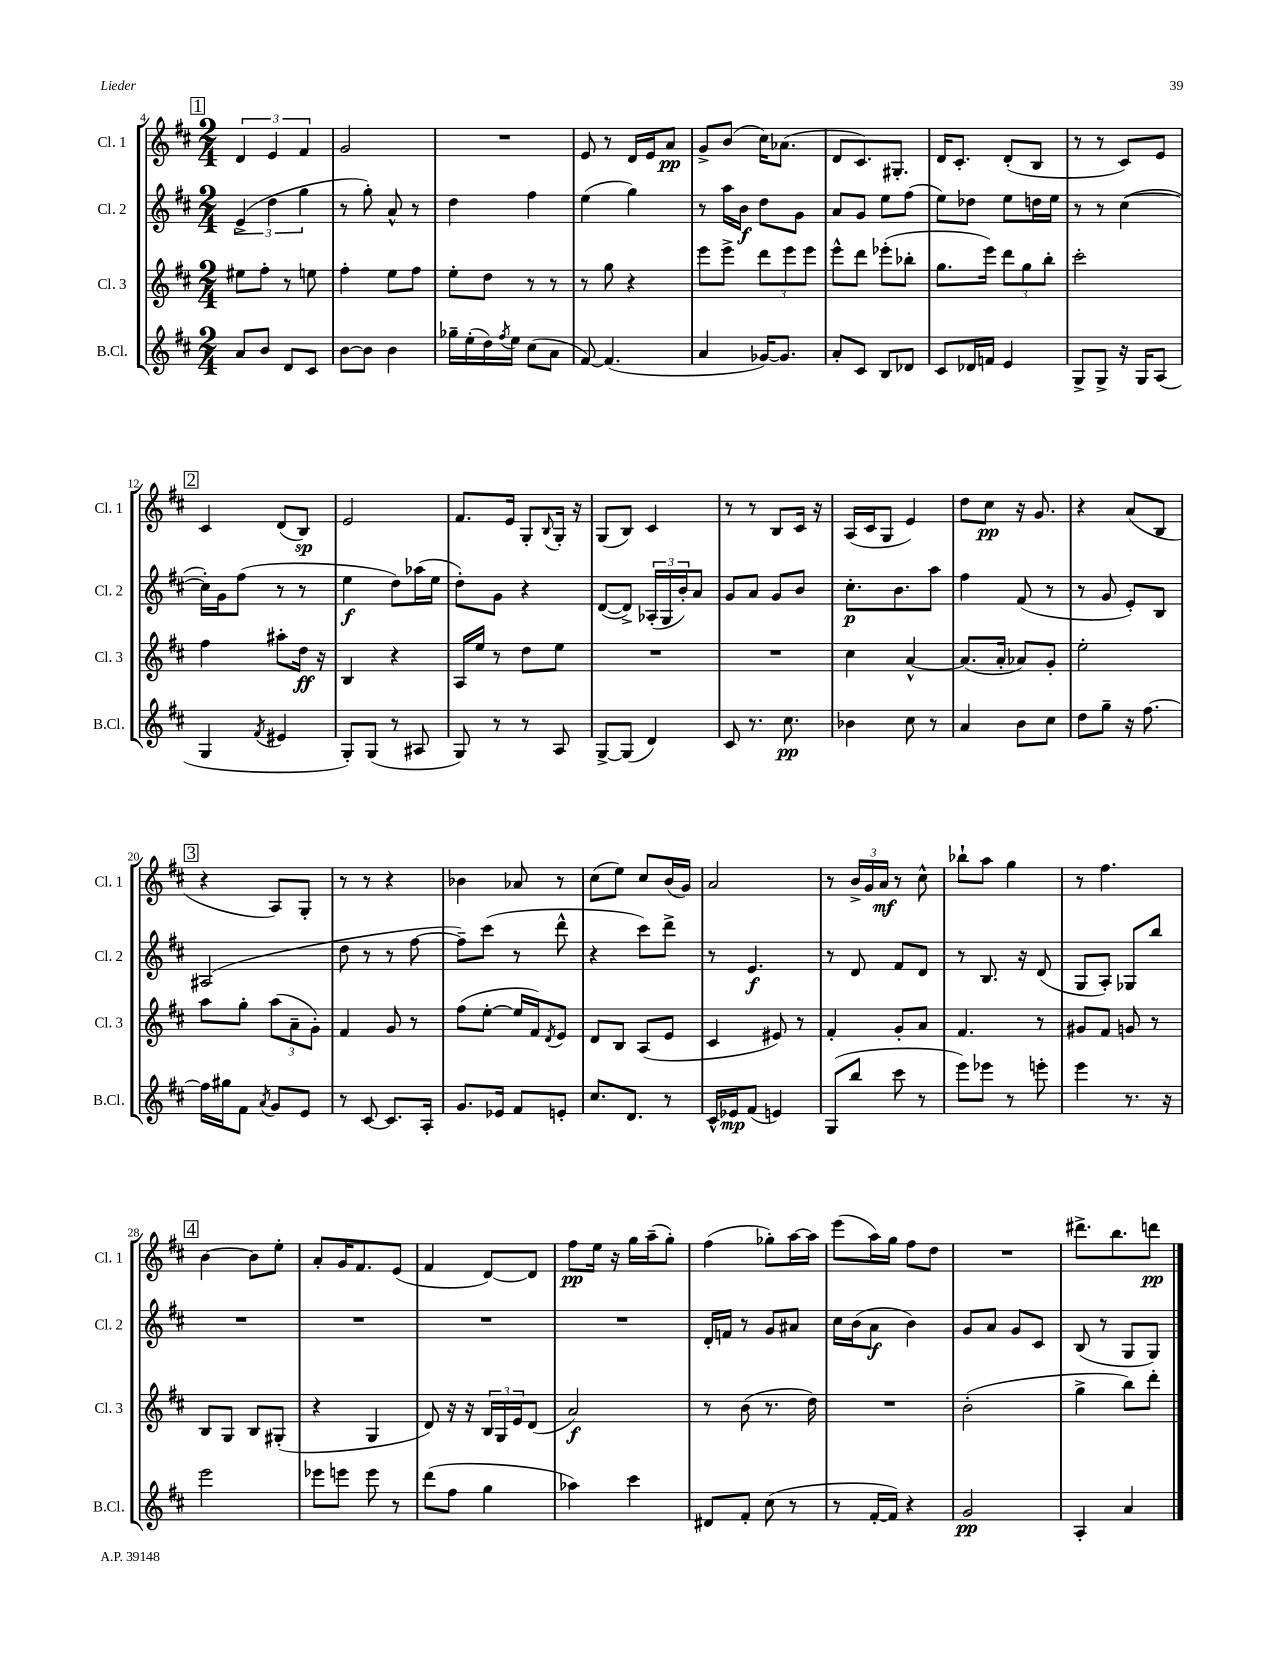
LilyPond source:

<<
\new StaffGroup <<
\new Staff = "s0" \with { instrumentName = "Cl. 1" shortInstrumentName = "Cl. 1" } {
    \clef treble \key d \major \numericTimeSignature \time 2/4
    \mark \markup { \box "1" } \tuplet 3/2 { d'4 e'4 fis'4 } |
    g'2 |
    R2 |
    e'8 r8 d'16 e'16 a'8\pp |
    g'8-> b'8( cis''16) aes'8.( |
    d'8 cis'8.) gis8.-. |
    d'16 cis'8.-. d'8-.( b8 |
    r8 r8 cis'8) e'8 |
    \mark \markup { \box "2" } cis'4 d'8( b8\sp) |
    e'2 |
    fis'8. e'16 g8-. \appoggiatura { b8 } g16-. r16 |
    g8( b8) cis'4 |
    r8 r8 b8 cis'16 r16 |
    a16( cis'16 g8 e'4) |
    d''8 cis''8\pp r16 g'8. |
    r4 a'8( b8 |
    \mark \markup { \box "3" } r4 a8) g8-. |
    r8 r8 r4 |
    bes'4 aes'8 r8 |
    cis''8( e''8) cis''8 b'16( g'16) |
    a'2 |
    r8 \tuplet 3/2 { b'16-> g'16 a'16\mf } r8 cis''8-^ |
    bes''8-! a''8 g''4 |
    r8 fis''4. |
    \mark \markup { \box "4" } b'4~ b'8 e''8-. |
    a'8-. g'16 fis'8. e'8( |
    fis'4 d'8~) d'8 |
    fis''8\pp e''16 r16 g''16 a''16--( g''8-.) |
    fis''4( ges''8-.) a''16~ a''16 |
    e'''8( a''16) g''16 fis''8 d''8 |
    R2 |
    dis'''8.-> b''8. d'''8\pp \bar "|." |
}
\new Staff = "s1" \with { instrumentName = "Cl. 2" shortInstrumentName = "Cl. 2" } {
    \clef treble \key d \major \numericTimeSignature \time 2/4
    \mark \markup { \box "1" } \tuplet 3/2 { e'4->( d''4 g''4 } |
    r8 g''8-.) a'8-^ r8 |
    d''4 fis''4 |
    e''4( g''4) |
    r8 a''16 b'16\f d''8 g'8 |
    a'8 g'8 e''8 fis''8( |
    e''8) des''8 e''8 d''16 e''16 |
    r8 r8 cis''4~( |
    \mark \markup { \box "2" } cis''16-.) g'16 fis''8( r8 r8 |
    e''4\f d''8) aes''16( e''16 |
    d''8-.) g'8 r4 |
    d'8~( d'8->) \tuplet 3/2 { aes16-.( g16 b'16-.) } a'8 |
    g'8 a'8 g'8 b'8 |
    cis''8.-.\p b'8. a''8 |
    fis''4 fis'8( r8 |
    r8 g'8 e'8-.) b8 |
    \mark \markup { \box "3" } ais2( |
    d''8 r8 r8 fis''8~ |
    fis''8--) cis'''8( r8 d'''8-^ |
    r4 cis'''8) d'''8-> |
    r8 e'4.\f |
    r8 d'8 fis'8 d'8 |
    r8 b8. r16 d'8( |
    g8 a8-.) ges8 b''8 |
    \mark \markup { \box "4" } R2 |
    R2 |
    R2 |
    R2 |
    d'16-. f'16 r8 g'8 ais'8 |
    cis''16 b'16( a'8\f b'4) |
    g'8 a'8 g'8 cis'8 |
    b8( r8 g8 g8) \bar "|." |
}
\new Staff = "s2" \with { instrumentName = "Cl. 3" shortInstrumentName = "Cl. 3" } {
    \clef treble \key d \major \numericTimeSignature \time 2/4
    \mark \markup { \box "1" } eis''8 fis''8-. r8 e''8 |
    fis''4-. e''8 fis''8 |
    e''8-. d''8 r8 r8 |
    r8 g''8 r4 |
    e'''8 e'''8-> \tuplet 3/2 { d'''8 e'''8 e'''8 } |
    e'''8-^ d'''8 ees'''8-.( bes''8-. |
    g''8. e'''16) \tuplet 3/2 { d'''8 g''8 b''8-. } |
    cis'''2-. |
    \mark \markup { \box "2" } fis''4 ais''8-. d''16\ff r16 |
    b4 r4 |
    a16 e''16 r8 d''8 e''8 |
    R2 |
    R2 |
    cis''4 a'4~-^ |
    a'8.( a'16-. aes'8) g'8-. |
    e''2-. |
    \mark \markup { \box "3" } a''8 g''8-. \tuplet 3/2 { a''8( a'8-- g'8-.) } |
    fis'4 g'8 r8 |
    fis''8( e''8~-. e''16 fis'16) \acciaccatura { d'8 } e'8 |
    d'8 b8 a8( e'8 |
    cis'4 eis'8) r8 |
    fis'4-. g'8-. a'8 |
    fis'4. r8 |
    gis'8 fis'8 g'8 r8 |
    \mark \markup { \box "4" } b8 g8 b8 gis8-.( |
    r4 g4 |
    d'8) r16 r16 \tuplet 3/2 { b16 g16 e'16 } d'8( |
    a'2\f) |
    r8 b'8( r8. d''16) |
    R2 |
    b'2-.( |
    g''4-> b''8) d'''8-. \bar "|." |
}
\new Staff = "s3" \with { instrumentName = "B.Cl." shortInstrumentName = "B.Cl." } {
    \clef treble \key d \major \numericTimeSignature \time 2/4
    \mark \markup { \box "1" } a'8 b'8 d'8 cis'8 |
    b'8~ b'8 b'4 |
    ges''16-- e''16-.( d''16) \acciaccatura { fis''8 } e''16 cis''8( a'8 |
    fis'8~) fis'4.( |
    a'4 ges'16~) ges'8. |
    a'8-. cis'8 b8 des'8 |
    cis'8 des'16 f'16 e'4 |
    g8-> g8-> r16 g16 a8( |
    \mark \markup { \box "2" } g4 \acciaccatura { fis'8 } eis'4 |
    g8-.) g8( r8 ais8 |
    g8) r8 r8 a8 |
    g8~-> g8( d'4) |
    cis'8 r8. cis''8.\pp |
    bes'4 cis''8 r8 |
    a'4 b'8 cis''8 |
    d''8 g''8-- r16 fis''8.~ |
    \mark \markup { \box "3" } fis''16 gis''16 fis'8 \acciaccatura { a'8 } g'8 e'8 |
    r8 cis'8~ cis'8. a16-. |
    g'8. ees'16 fis'8 e'8-. |
    cis''8. d'8. r8 |
    cis'16-^ ees'16\mp fis'8( e'4) |
    g8( b''8 cis'''8 r8 |
    e'''8) ees'''8 r8 e'''8-. |
    e'''4 r8. r16 |
    \mark \markup { \box "4" } e'''2 |
    ees'''8 e'''8 e'''8 r8 |
    d'''8( fis''8 g''4 |
    aes''4) cis'''4 |
    dis'8 fis'8-. cis''8( r8 |
    r8 fis'16~-. fis'16) r4 |
    g'2\pp |
    a4-. a'4 \bar "|." |
}
>>
>>
\layout { \context { \Score currentBarNumber = #4 } }
